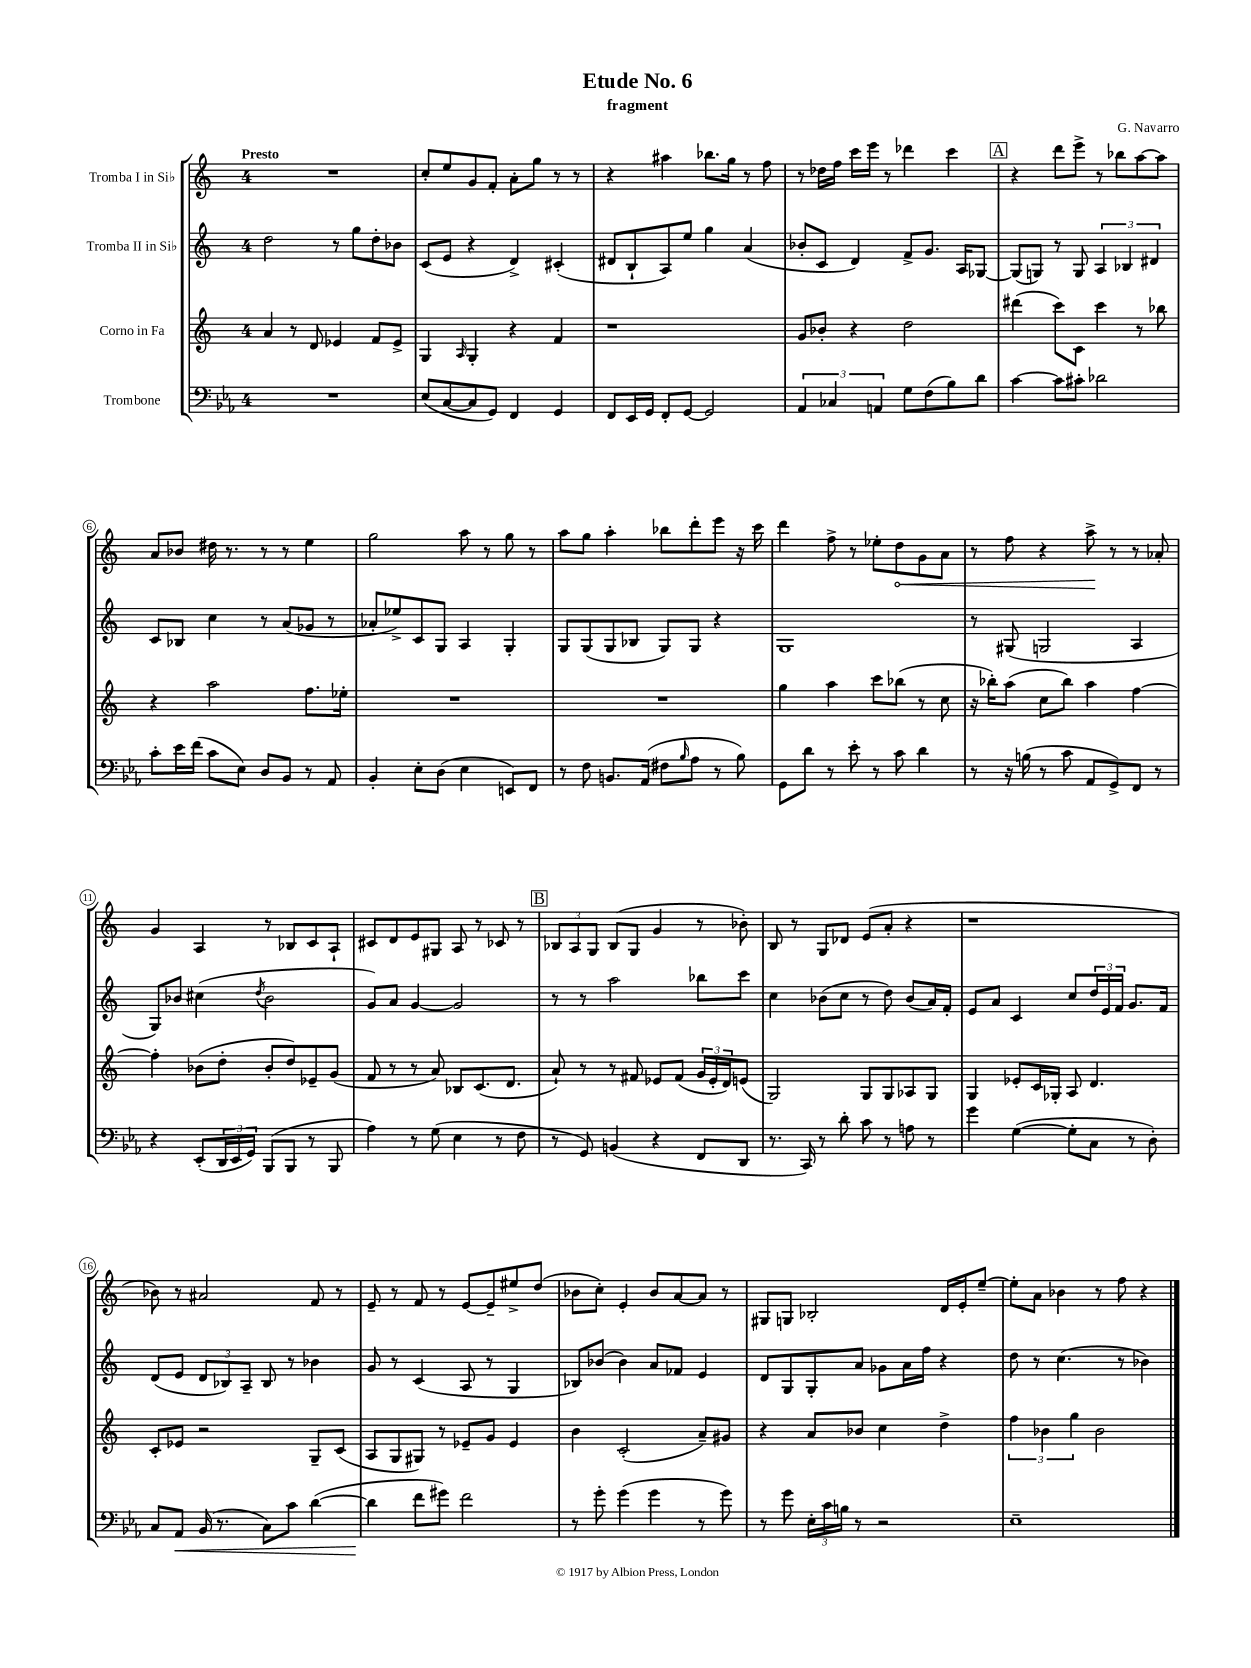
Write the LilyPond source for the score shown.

\header { title = "Etude No. 6" composer = "G. Navarro" subtitle = "fragment" }
<<
\new StaffGroup <<
\new Staff = "s0" \with { instrumentName = "Tromba I in Sib" } {
    \clef treble \key c \major \once \override Staff.TimeSignature.style = #'single-digit \time 4/4 \tempo "Presto"
    R1 |
    c''8-. e''8 g'8 f'8-. a'8-. g''8 r8 r8 |
    r4 ais''4 bes''8. g''16 r8 f''8 |
    r8 des''16 f''16 c'''16 e'''16 r8 des'''4 c'''4 |
    \mark \markup { \box "A" } r4 d'''8 e'''8-> r8 bes''8 a''8~ a''8 |
    a'8 bes'8 dis''16 r8. r8 r8 e''4 |
    g''2 a''8 r8 g''8 r8 |
    a''8 g''8 a''4-. bes''8 d'''8-. e'''8 r16 c'''16 |
    d'''4 f''8-> r8 ees''8-. \once \override Hairpin.circled-tip = ##t d''8\< g'8 a'8 |
    r8 f''8 r4 a''8->\! r8 r8 aes'8-. |
    g'4 a4 r8 bes8 c'8 a8-! |
    cis'8 d'8 e'8 gis8 a8 r8 ces'8 r8 |
    \mark \markup { \box "B" } \tuplet 3/2 { bes8 a8 g8 } bes8( g8 g'4 r8 bes'8-.) |
    b8 r8 g8 des'8 e'8( a'8-. r4 |
    r1 |
    bes'8) r8 ais'2 f'8 r8 |
    e'8-- r8 f'8 r8 e'8~ e'8-- eis''8-> d''8( |
    bes'8 c''8-.) e'4-. bes'8 a'8~ a'8 r8 |
    gis8 g8 bes2-. d'16 e'16-. e''8~-- |
    e''8-. a'8 bes'4 r8 f''8 r4 \bar "|." |
}
\new Staff = "s1" \with { instrumentName = "Tromba II in Sib" } {
    \clef treble \key c \major \once \override Staff.TimeSignature.style = #'single-digit \time 4/4
    d''2 r8 g''8 d''8-. bes'8 |
    c'8( e'8 r4 d'4->) cis'4-.( |
    dis'8 b8-! a8) e''8 g''4 a'4( |
    bes'8-. c'8 d'4) f'8-> g'8. a16 ges8~ |
    \mark \markup { \box "A" } ges8( g8) r8 g8 \tuplet 3/2 { a4 bes4 dis'4 } |
    c'8 bes8 c''4 r8 a'8( ges'8 r8 |
    aes'8-. ees''8->) c'8 g8 a4 g4-. |
    g8 g8( g8 bes8 g8) g8 r4 |
    g1 |
    r8 gis8( g2 a4 |
    g8) bes'8 cis''4( \acciaccatura { d''8 } bes'2 |
    g'8) a'8 g'4~ g'2 |
    \mark \markup { \box "B" } r8 r8 a''2 bes''8 c'''8 |
    c''4 bes'8( c''8 r8 d''8) bes'8( a'16) f'16-. |
    e'8 a'8 c'4 c''8 \tuplet 3/2 { d''16 e'16 f'16 } g'8. f'16 |
    d'8( e'8 \tuplet 3/2 { d'8 bes8) a8-- } bes8 r8 bes'4 |
    g'8 r8 c'4( a8 r8 g4 |
    bes8) bes'8( bes'4) a'8 fes'8 e'4 |
    d'8 g8 g8-. a'8 ges'8 a'16 f''16 r4 |
    d''8 r8 c''4.( r8 bes'4) \bar "|." |
}
\new Staff = "s2" \with { instrumentName = "Corno in Fa" } {
    \clef treble \key c \major \once \override Staff.TimeSignature.style = #'single-digit \time 4/4
    a'4 r8 d'8 ees'4 f'8 ees'8-> |
    g4 \grace { a16 } g4-. r4 f'4 |
    r1 |
    g'8 bes'8-. r4 d''2 |
    \mark \markup { \box "A" } dis'''4( c'''8) c'8 c'''4 r8 bes''8 |
    r4 a''2 f''8. ees''16-. |
    R1 |
    R1 |
    g''4 a''4 c'''8 bes''8( r8 c''8 |
    r16 bes''16-.) a''8( c''8 bes''8) a''4 f''4~ |
    f''4-. bes'8( d''8-. bes'8-. d''8) ees'8-- g'8( |
    f'8 r8 r8 a'8) bes8 c'8.( d'8. |
    \mark \markup { \box "B" } a'8-!) r8 r8 fis'8 ees'8 fis'8( \tuplet 3/2 { g'16 ees'16-. d'16) } e'8( |
    g2) g8 g8 aes8 g8 |
    g4 ees'8-. c'16 ges16-. a8 d'4. |
    c'8-. ees'8 r2 g8-- c'8( |
    a8 g8 gis8) r8 ees'8-- g'8 ees'4 |
    b'4 c'2-.( a'8--) gis'8 |
    r4 a'8 bes'8 c''4 d''4-> |
    \tuplet 3/2 { f''4 bes'4 g''4 } bes'2 \bar "|." |
}
\new Staff = "s3" \with { instrumentName = "Trombone" } {
    \clef bass \key ees \major \once \override Staff.TimeSignature.style = #'single-digit \time 4/4
    R1 |
    ees8( c8~ c8 g,8) f,4 g,4 |
    f,8 ees,16 g,16 f,8-. g,8~ g,2 |
    \tuplet 3/2 { aes,4 ces4 a,4 } g8 f8( bes8) d'8 |
    \mark \markup { \box "A" } c'4~ c'8 cis'8-. des'2 |
    c'8-. ees'16 f'16( c'8 ees8) d8 bes,8 r8 aes,8 |
    bes,4-. ees8-. d8( ees4 e,8) f,8 |
    r8 f8 b,8. aes,16( fis8 \grace { bes16 } aes8 r8 bes8) |
    g,8 d'8 r8 ees'8-. r8 c'8 d'4 |
    r8 r16 b16( r8 c'8 aes,8 g,8->) f,8 r8 |
    r4 ees,8-.( \tuplet 3/2 { d,16 ees,16 g,16) } bes,,8( bes,,8 r8 bes,,8 |
    aes4) r8 g8( ees4 r8 f8 |
    \mark \markup { \box "B" } r8 g,8) b,4( r4 f,8 d,8 |
    r8. c,16) r8 d'8-. c'8 r8 a8 r8 |
    g'4 g4~( g8-. c8 r8 d8-.) |
    c8 aes,8\< bes,16( r8. c8) c'8 d'4~( |
    d'4\! f'8 gis'8) f'2 |
    r8 g'8-. g'4( g'4 r8 g'8) |
    r8 g'8 \tuplet 3/2 { ees16-. c'16 b16 } r8 r2 |
    ees1-- \bar "|." |
}
>>
>>
\layout { \context { \Score \override BarNumber.stencil = #(make-stencil-circler 0.1 0.3 ly:text-interface::print) } }
